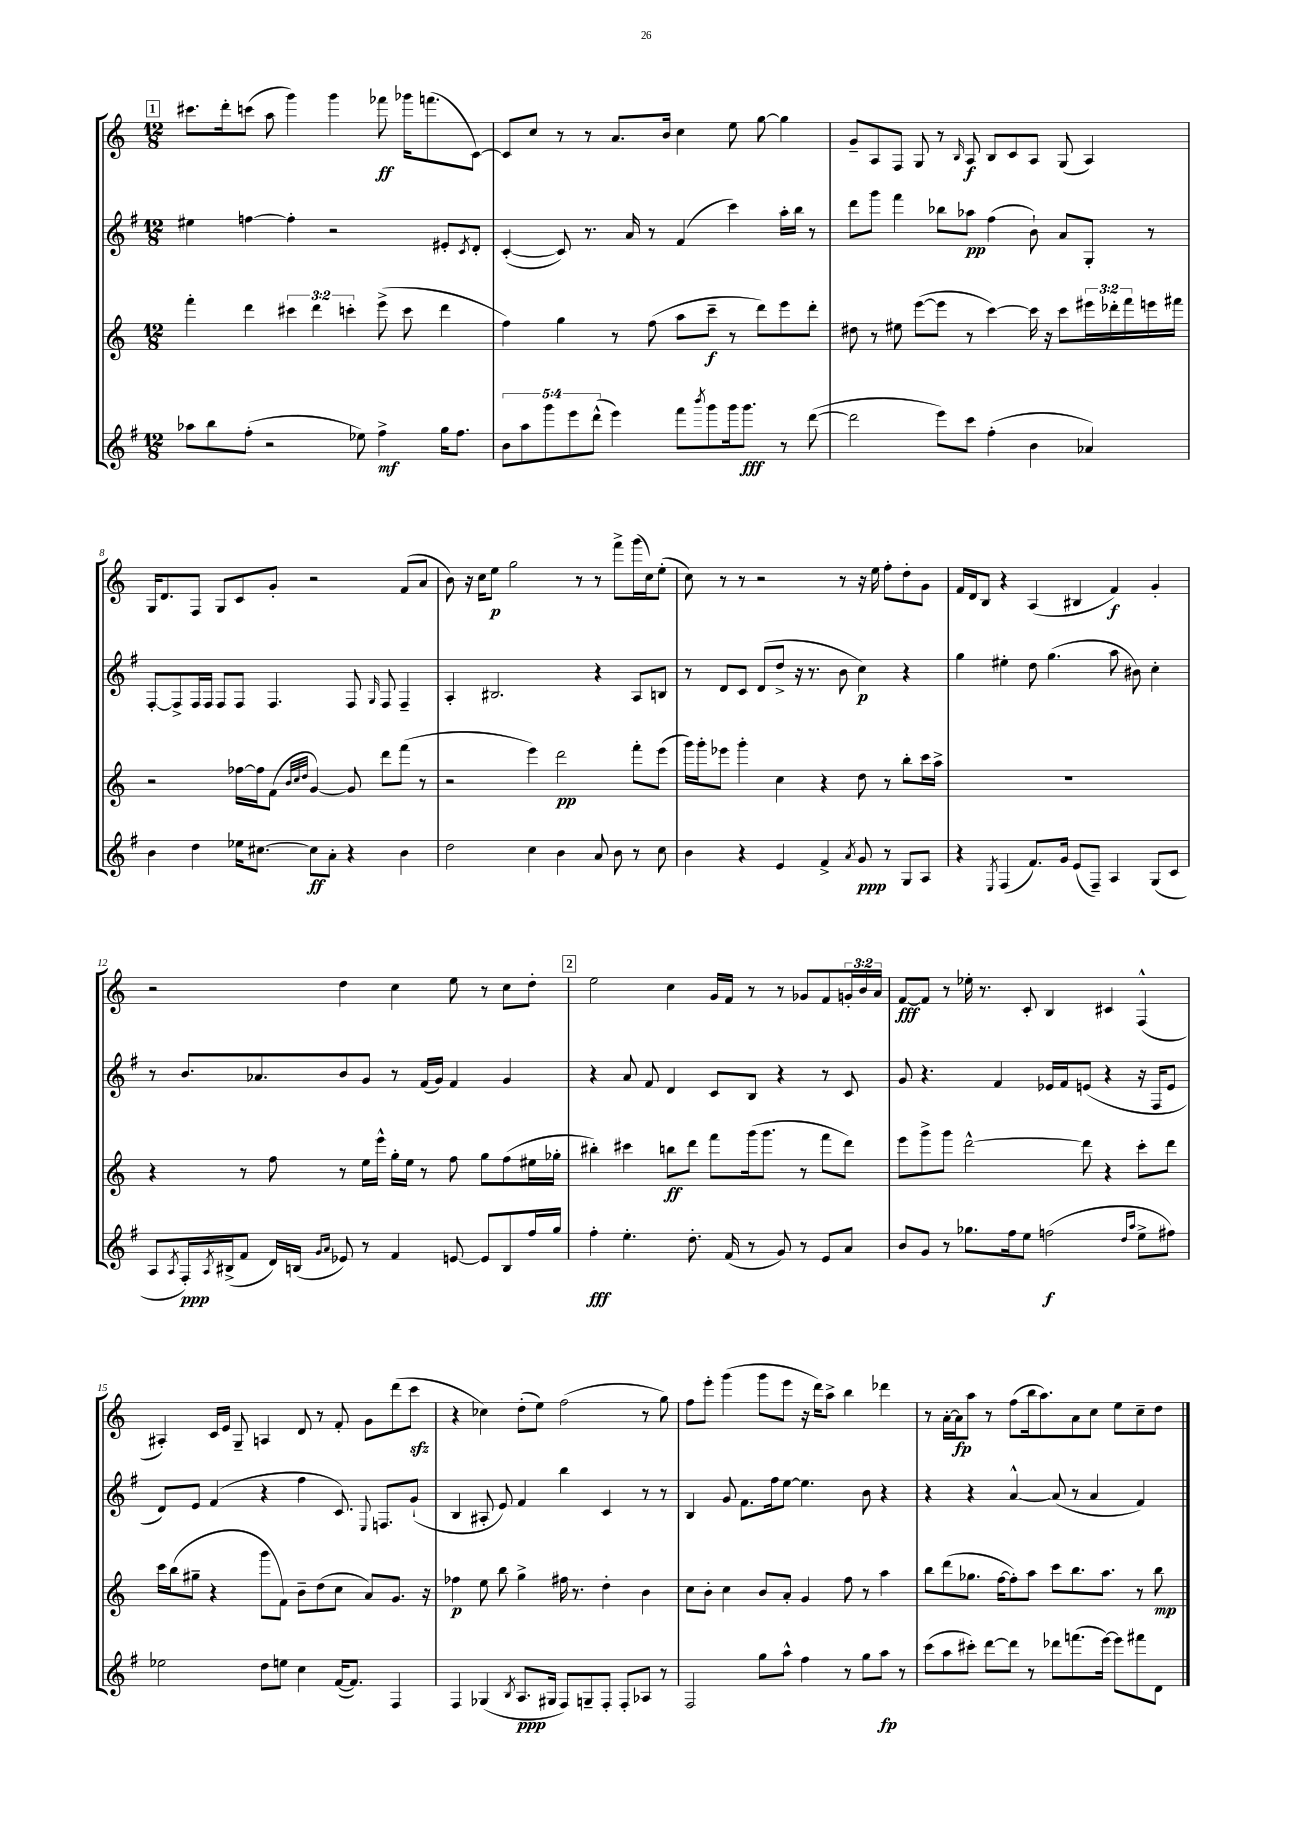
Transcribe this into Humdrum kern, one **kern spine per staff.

**kern	**kern	**kern	**kern
*staff4	*staff3	*staff2	*staff1
*clefG2	*clefG2	*clefG2	*clefG2
*k[f#]	*k[]	*k[f#]	*k[]
*M12/8	*M12/8	*M12/8	*M12/8
8aa-	4fff'	4ee#	8.ccc#
8bb	.	.	.
.	.	.	16ddd'
(8ff#'	4ddd	[4ff	(8ccc
2r	.	.	8aa
.	6ccc#	4ff']	4ggg)
.	6ddd	.	.
.	.	2r	4ggg
.	6ccc'	.	.
8ee-)	.	.	.
4ff#^	(8eee^	.	8fff-
.	8ccc	.	16ggg-
.	.	.	(8.fff
16gg	4ddd	8e#'	.
8.ff#	.	.	.
.	.	8qc	.
.	.	8d'	[8c)
=	=	=	=
10b	4ff)	([4c'	8c]
10aa	.	.	.
.	.	.	8cc
10ggg	.	.	.
.	4gg	8c])	8r
10eee	.	.	.
.	.	8.r	8r
(10ddd^^	.	.	.
4eee)	8r	.	8.a
.	.	16a	.
.	(8ff	8r	.
.	.	.	16b
8fff#	8aa	(4f#	4cc
8qbbb	.	.	.
8ggg	8ccc~	.	.
16ggg	8r	4ccc)	8ee
8.ggg	.	.	.
.	8ddd)	.	[8gg
8r	8eee	16aa'	4gg]
.	.	16bb	.
([8ddd	8ddd'	8r	.
=	=	=	=
2ddd]	8dd#	8ddd	8g~
.	8r	8ggg	8A
.	8ee#	4fff#	8F
.	([8eee	.	8G
8eee)	8eee]	8bb-	8r
.	.	.	16qqB
8ccc	8r	8aa-	8A
(4ff#'	[4ccc)	(4ff#	8B
.	.	.	8c
4b	16ccc]	8b`)	8A
.	16r	.	.
.	8ccc	8a	(8G
4a-)	24eee#	8G'	4A)
.	24ddd-'	.	.
.	24fff	.	.
.	16eee	8r	.
.	16fff#	.	.
=	=	=	=
4b	2r	[8F#'	16G
.	.	.	8.d
.	.	8F#^]	.
4dd	.	16F#	8F
.	.	16F#	.
.	.	8F#	8G
16ee-	[16ff-	8F#	8c
[8.cc#	16ff-]	.	.
.	(8f	4.F#	8g'
.	32qqb	.	.
.	32qqcc	.	.
.	32qqdd	.	.
8cc#]	[4g)	.	2r
8a'	.	.	.
4r	8g]	8F#	.
.	.	16qqG	.
.	8ddd	8F#	.
4b	(8fff	4F#~	(8f
.	8r	.	8a
=	=	=	=
2dd	2r	4A'	8b)
.	.	.	16r
.	.	.	16cc
.	.	2.B#	8ee
.	.	.	2gg
4cc	4eee)	.	.
4b	2ddd	.	.
.	.	.	8r
8a	.	4r	8r
8b	.	.	8fff^
8r	8fff'	8A	(16ggg
.	.	.	16cc)
8cc	(8eee	8B	(8ee'
=	=	=	=
4b	16ggg)	8r	8cc)
.	16ggg'	.	.
.	8eee-	8d	8r
4r	4ggg'	8c	8r
.	.	(8d	2r
4e	4cc	8dd^	.
.	.	16r	.
.	.	8.r	.
4f#^	4r	.	.
.	.	8b	8r
8qa	.	.	.
8g	8dd	4cc)	16r
.	.	.	16ee
8r	8r	.	8ff'
8G	8bb'	4r	8dd'
8A	16ccc	.	8g
.	16aa^	.	.
=	=	=	=
4r	1.r	4gg	16f
.	.	.	16d
.	.	.	8B
8qE	.	.	.
(4F#	.	4ee#'	4r
8.f#)	.	8dd	(4A
.	.	(4.gg	.
16g	.	.	.
(8e	.	.	4B#
8F#~)	.	.	.
4A	.	8aa	4f)
.	.	8b#)	.
(8G	.	4cc'	4g'
8c	.	.	.
=	=	=	=
8A	4r	8r	2r
8qA	.	.	.
16F#')	.	8.b	.
8qA	.	.	.
(16B#^	.	.	.
8f#	8r	.	.
.	.	8.a-	.
16d)	8ff	.	.
(16B	.	.	.
16qqg	.	.	.
16qqa	.	.	.
8e-)	8r	8b	4dd
8r	16ee	8g	.
.	16eee^^	.	.
4f#	16gg'	8r	4cc
.	16ee	.	.
.	8r	(16f#	.
.	.	16g)	.
[8e	8ff	4f#	8ee
8e]	8gg	.	8r
8B	(8ff	4g	8cc
16ff#	16ee#	.	8dd'
16gg	16gg-'	.	.
=	=	=	=
4ff#'	4bb#')	4r	2ee
4.ee'	4ccc#	8a	.
.	.	8f#	.
.	8bb	4d	4cc
8.dd'	8ddd	.	.
.	8fff	8c	16g
(16f#	.	.	16f
8r	(16ggg	8B	8r
.	8.ggg	.	.
8g)	.	4r	8r
8r	8r	.	8g-
8e	8fff	8r	8f
8a	8ddd)	8c	24g'
.	.	.	24b
.	.	.	24a
=	=	=	=
8b	8eee	8g	[8f
8g	8ggg^	4.r	8f]
8r	8ggg	.	8r
8.gg-	[2ddd^^	.	16ee-'
.	.	.	8.r
.	.	4f#	.
16ff#	.	.	.
8ee	.	.	8c'
(2ff	.	16e-	4B
.	.	16f#	.
.	8ddd]	(8e	.
.	4r	4r	4c#
16qqdd	.	.	.
16qqaa	.	.	.
8ee^	8ccc'	16r	(4F^^
.	.	16F#	.
8ff#)	8ddd	8e	.
=	=	=	=
2ee-	16ccc	8d)	4A#')
.	(16bb	.	.
.	8gg#~	8e	.
.	4r	(4f#	16c
.	.	.	16e
.	.	.	8G~
8dd	8ggg	4r	4A
8ee	8f)	.	.
4cc	8b~	4ff#	8d
.	(8dd	.	8r
([16f#	8cc	8.c)	8f'
8.f#])	.	.	.
.	8a)	.	8g
.	.	8qqE	.
.	.	8.F	.
4F#	8.g	.	(8ddd
.	.	(8g`	8ccc
.	16r	.	.
=	=	=	=
4F#	4ff-	4B	4r
(4G-	8ee	8A#'	4cc-)
.	8bb	8e)	.
8qB	.	.	.
8.A	4gg^	4f#	(8dd'
.	.	.	8ee)
16G#	.	.	.
8F#)	16ff#	4bb	(2ff
.	8.r	.	.
8G~	.	.	.
8F#'	4dd'	4c	.
8F#'	.	.	.
8A-	4b	8r	8r
8r	.	8r	8gg)
=	=	=	=
2F#	8cc	4B	8ff
.	8b'	.	8eee'
.	4cc	8g	(4ggg
.	.	8.f#	.
8gg	8b	.	8ggg
.	.	16ff#	.
8aa^^	8a'	[8ee	8eee
4ff#	4g	4.ee]	16r
.	.	.	16ddd)
.	.	.	8aa^
8r	8ff	.	4bb
8gg	8r	8b	.
8aa	4aa	4r	4ddd-
8r	.	.	.
=	=	=	=
(8ccc	8bb	4r	8r
8aa	(8ddd	.	[16a'
.	.	.	16a]
8ccc#')	8.gg-	4r	8aa
[8ddd	.	.	8r
.	[16ff	.	.
8ddd]	8ff'])	[4a^^	(8ff
8r	8aa	.	16bb
.	.	.	8.aa)
8ddd-	8ccc	(8a]	.
(8.fff	8.bb	8r	8a
.	.	4a	8cc
[16eee)	8.aa	.	.
8eee]	.	.	8ee
8fff#	8r	4f#)	8cc~
8d	8bb	.	8dd
==	==	==	==
*-	*-	*-	*-
